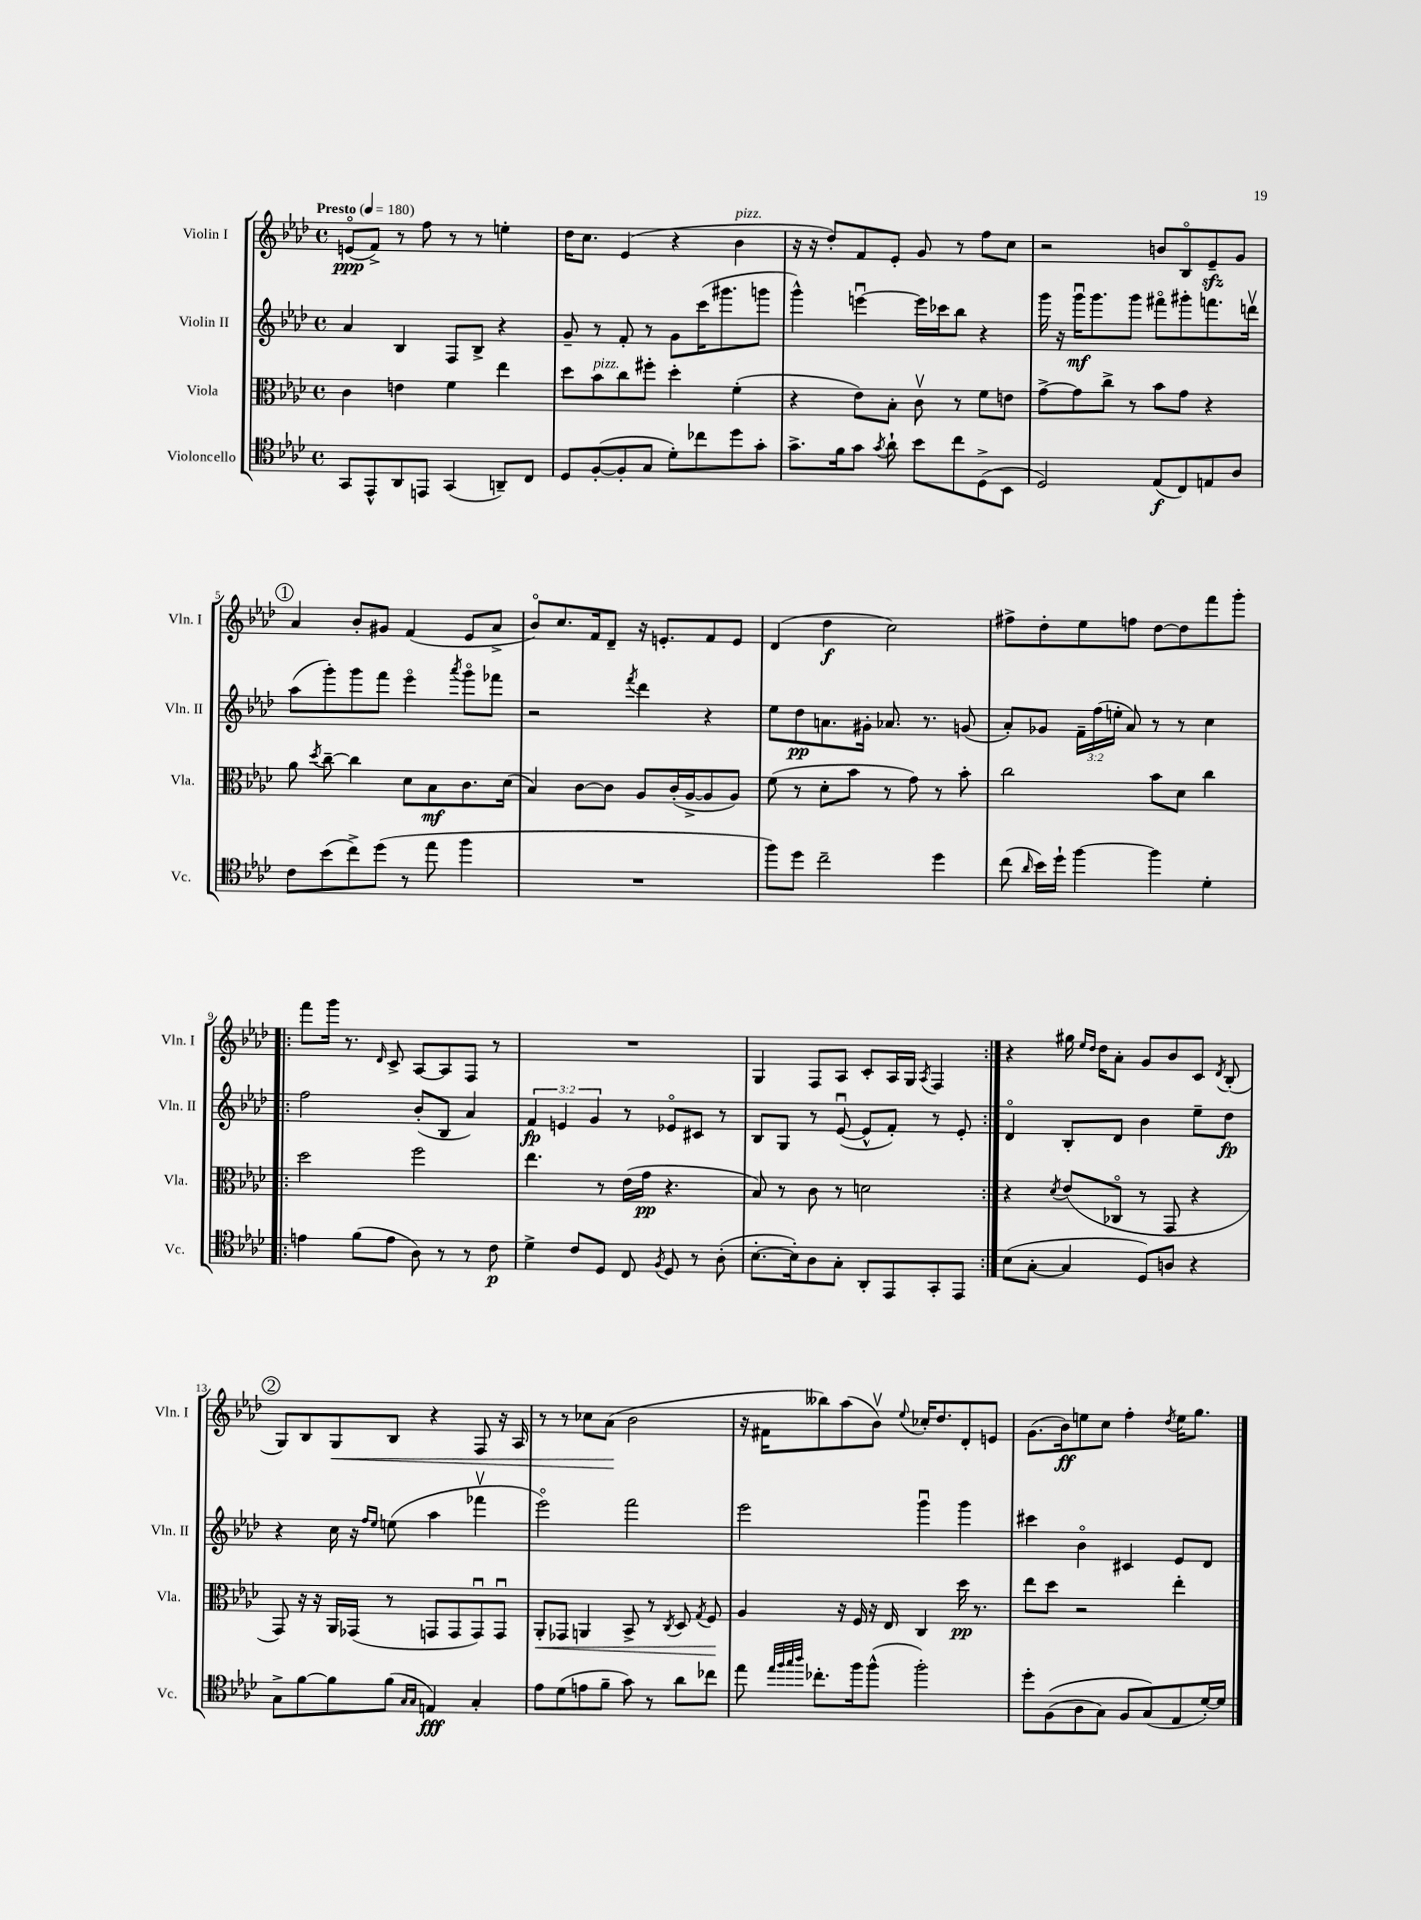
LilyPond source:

<<
\new StaffGroup <<
\new Staff = "s0" \with { instrumentName = "Violin I" shortInstrumentName = "Vln. I" } {
    \clef treble \key aes \major \defaultTimeSignature \time 4/4 \tempo "Presto" 4 = 180
    \autoBeamOff e'8[\flageolet\ppp( f'8]->) r8 f''8 r8 r8 e''4-. |
    des''16[ c''8.] ees'4( r4 bes'4^\markup { \italic "pizz." } |
    r16 r16 des''8[-.) f'8 ees'8]-. g'8 r8 f''8[ c''8] |
    r2 b'8[ bes8\flageolet ees'8--\sfz g'8] |
    \mark \markup { \circle "1" } aes'4 bes'8[-. gis'8] f'4( ees'8[ aes'8]-> |
    bes'8[\flageolet) c''8. f'16 des'8]-- r16 e'8.[-. f'8 e'8] |
    des'4( des''4\f c''2) |
    fis''8[-> des''8-. ees''8 f''8] des''8[~ des''8 f'''8 g'''8]-. |
    \repeat volta 2 { f'''8[ g'''16] r8. \grace { des'16 } c'8-> aes8[~ aes8 f8] r8 |
    R1 |
    g4 f8[ aes8] c'8[-. aes16 g16] \acciaccatura { aes8 } f4 | }
    r4 gis''16 \grace { ees''16[ des''16] } des''16[ aes'8]-. g'8[ bes'8 c'8] \acciaccatura { des'8 } bes8-.( |
    \mark \markup { \circle "2" } g8[) bes8 g8\< bes8] r4 f8 r16 aes16 |
    r8 r8 ces''8[ aes'8]\!( bes'2 |
    r16 fis'16[ beses''8) aes''8( bes'8]\upbow) \appoggiatura { ees''8 } ces''16[-. des''8. des'8-. e'8] |
    g'8.[( bes'16\ff) e''8 c''8] f''4-. \acciaccatura { des''8 } e''16[ g''8.] \bar "|." |
}
\new Staff = "s1" \with { instrumentName = "Violin II" shortInstrumentName = "Vln. II" } {
    \clef treble \key aes \major \defaultTimeSignature \time 4/4 \override Staff.TupletNumber.text = #tuplet-number::calc-fraction-text
    \autoBeamOff aes'4 bes4 f8[ bes8]-> r4 |
    g'8-- r8 f'8-. r8 g'8[ c'''16( gis'''8. g'''8] |
    g'''4-^) e'''4~\downbow e'''16[ ces'''16 bes''8] r4 |
    g'''16 r16 g'''16[\downbow\mf g'''8. g'''8] fis'''8[\flageolet gis'''8-. f'''8. d'''16]\upbow |
    \mark \markup { \circle "1" } aes''8[( g'''8-.) g'''8 f'''8] ees'''4\flageolet \acciaccatura { aes'''8 } g'''8[\flageolet fes'''8] |
    r2 \acciaccatura { f'''8 } des'''4 r4 |
    ees''8[ des''8\pp a'8. gis'16]-. aes'8. r8. g'8( |
    aes'8[-.) ges'8] \tuplet 3/2 { f'16[-- f''16( e''16]-. } aes'8) r8 r8 c''4 |
    \repeat volta 2 { f''2 bes'8[-.( bes8] aes'4) |
    \tuplet 3/2 { f'4\fp e'4 g'4 } r8 ees'8[\flageolet cis'8] r8 |
    bes8[ g8] r8 ees'8~\downbow( ees'8[-^ f'8]-.) r8 ees'8-. | }
    des'4\flageolet bes8[-. des'8] bes'4 ees''8[-- des''8]\fp |
    \mark \markup { \circle "2" } r4 c''16 r16 \grace { f''16[ ees''16] } e''8( aes''4 fes'''4\upbow |
    ees'''2\flageolet) f'''2 |
    ees'''2 g'''4\downbow g'''4 |
    cis'''4 bes'4\flageolet cis'4 ees'8[ des'8] \bar "|." |
}
\new Staff = "s2" \with { instrumentName = "Viola" shortInstrumentName = "Vla." } {
    \clef alto \key aes \major \defaultTimeSignature \time 4/4
    \autoBeamOff c'4 e'4 f'4 ees''4 |
    des''8[ bes'8^\markup { \italic "pizz." } c''8 fis''8]-. des''4-. f'4-.( |
    r4 ees'8[) bes8]-. c'8\upbow r8 f'8[ e'8] |
    g'8[~-> g'8 c''8]-> r8 bes'8[ g'8] r4 |
    \mark \markup { \circle "1" } aes'8 \acciaccatura { des''8 } c''8~-- c''4 des'8[ bes8\mf c'8. des'16]( |
    bes4) c'8[~ c'8] aes8[ c'16-.( aes16~-> aes8 aes8]) |
    f'8( r8 des'8[-. bes'8] r8 g'8) r8 bes'8-. |
    c''2 bes'8[ des'8] c''4 |
    \repeat volta 2 { des''2 f''2 |
    ees''4. r8 ees'16[( g'16]\pp r4. |
    bes8) r8 c'8 r8 d'2 | }
    r4 \acciaccatura { des'8 } ees'8[( ces8]\flageolet r8 g,8 r4 |
    \mark \markup { \circle "2" } g,8) r16 r16 aes,16[ ges,16]( r8 g,8[ g,8 g,8\downbow) g,8]\downbow |
    aes,8[-.\< ges,8] a,4 bes,8-> r8 \acciaccatura { c8 } des8 \acciaccatura { g8 } f8\! |
    aes4 r16 f16 r16 ees16 c4 des''16\pp r8. |
    ees''8[ des''8] r2 ees''4-. \bar "|." |
}
\new Staff = "s3" \with { instrumentName = "Violoncello" shortInstrumentName = "Vc." } {
    \clef tenor \key aes \major \defaultTimeSignature \time 4/4
    \autoBeamOff g,8[ ees,8-^ aes,8 e,8] g,4( a,8[--) c8] |
    des8[ f8~-.( f8-. g8] des'8[-.) ces''8 des''8 g'8]-. |
    g'8.[-> f'16 g'8] \acciaccatura { g'8 } aes'8-! bes'8[ c''8 des8->( bes,8] |
    des2) ees8[\f( c8) e8 aes8] |
    \mark \markup { \circle "1" } c'8[ bes'8( c''8->) des''8]( r8 ees''8 f''4 |
    R1 |
    f''8[) des''8] c''2-- des''4 |
    c''8( \grace { aes'16 } bes'16[) des''16]-! f''4~ f''4 des'4-. |
    \repeat volta 2 { e'4 f'8[( e'8] aes8) r8 r8 c'8\p |
    des'4-> c'8[ des8] c8 \acciaccatura { f8 } des8 r8 aes8-.( |
    bes8.[~-. bes16-.) aes8 g8]-. aes,8[-. ees,8 g,8-. ees,8] | }
    bes8[( g8]~-. g4 des8[) a8] r4 |
    \mark \markup { \circle "2" } g8[-> f'8~ f'8 f'8]( \grace { g16[ g16] } e4\fff) g4-. |
    ees'8[ des'8( e'8 f'8]-- g'8) r8 aes'8[ ces''8] |
    ees''8 \grace { ees''32[ f''32 g''32 aes''32] } ces''8.[-. f''16 f''8]-^( f''2-.) |
    des''8[-. f8(\( aes8 g8]) f8[ g8(\) ees8 des'16~-.) des'16] \bar "|." |
}
>>
>>
